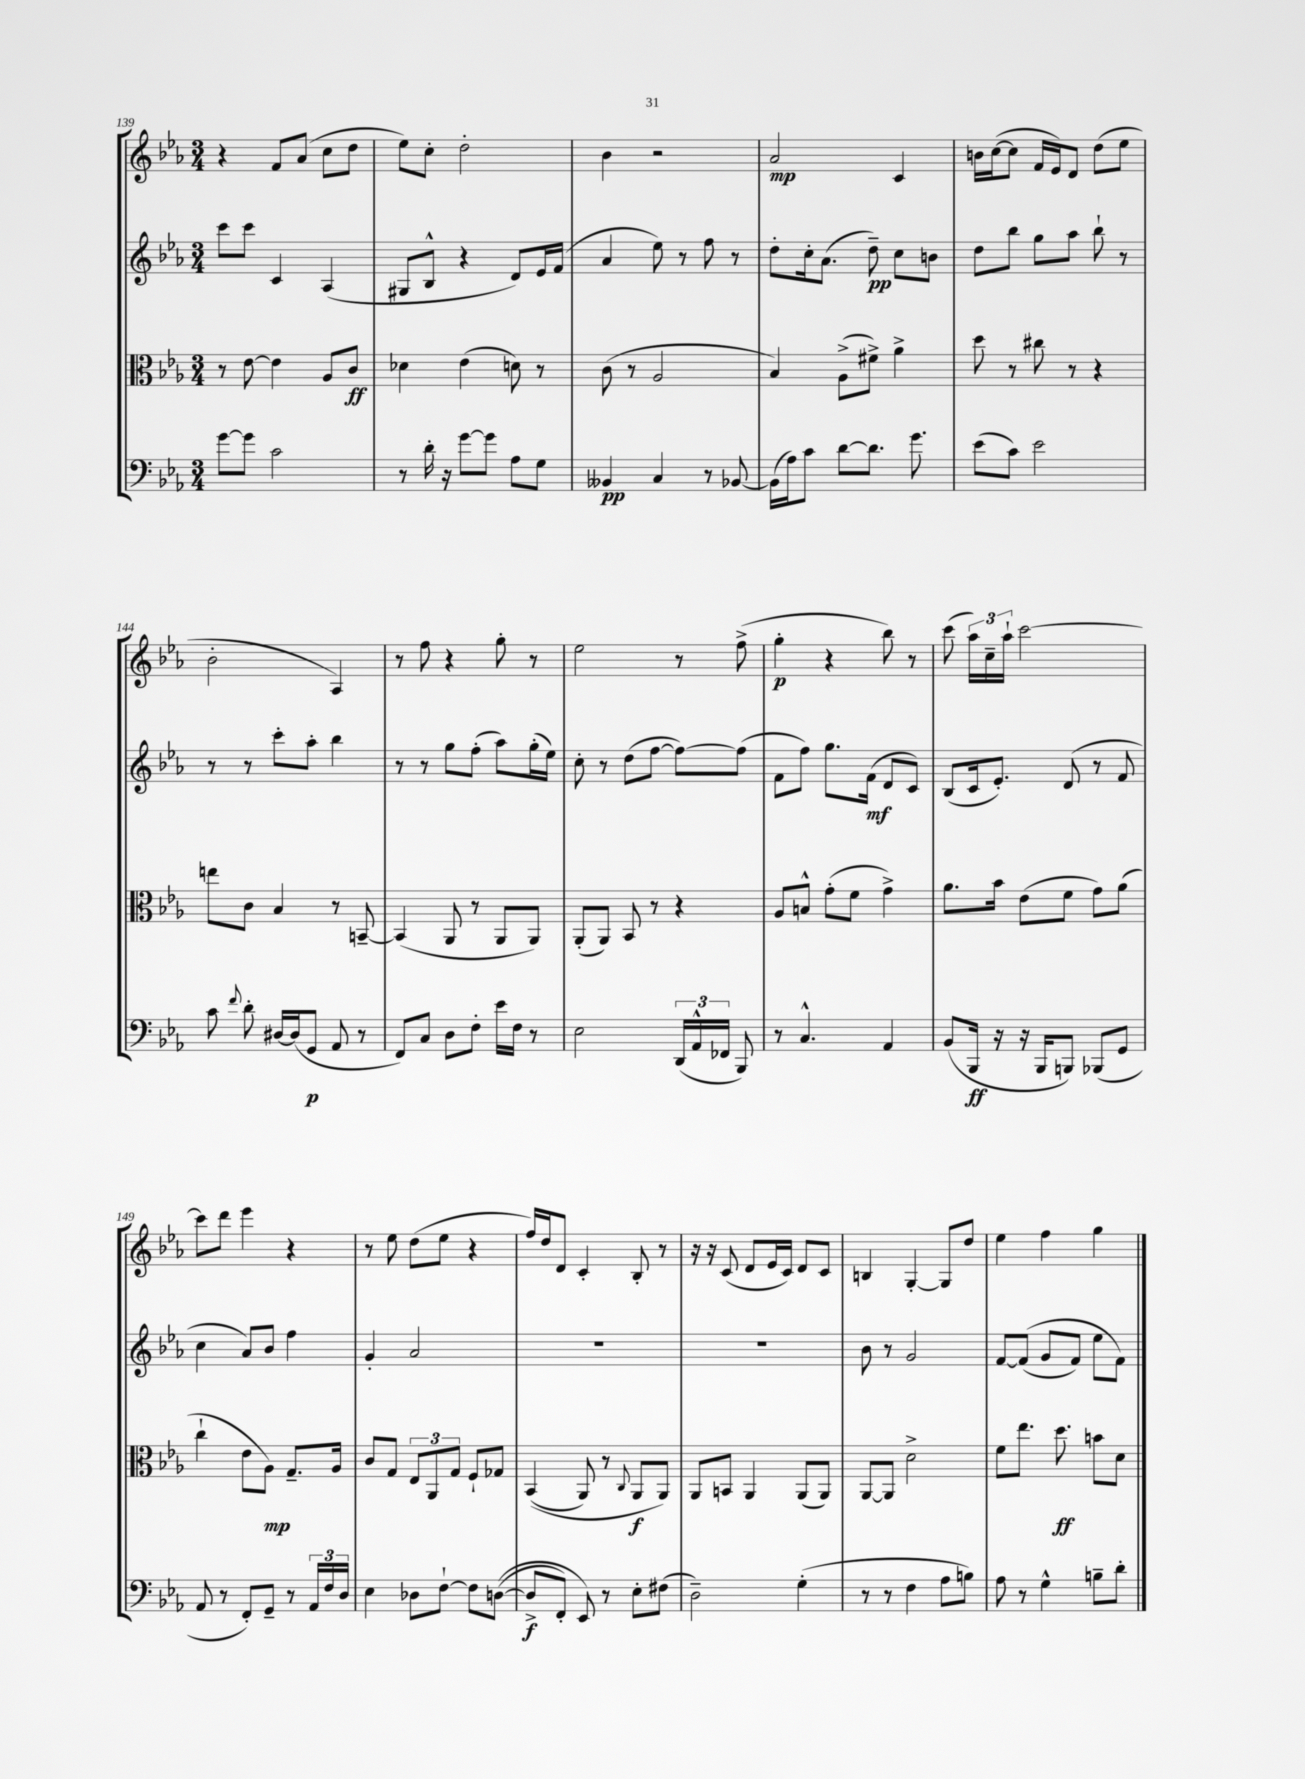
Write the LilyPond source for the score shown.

<<
\new StaffGroup <<
\new Staff = "s0" {
    \clef treble \key ees \major \numericTimeSignature \time 3/4
    \autoBeamOff r4 f'8[ aes'8]( c''8[ d''8] |
    ees''8[) c''8]-. d''2-. |
    bes'4 r2 |
    aes'2\mp c'4 |
    b'16[ c''16~( c''8] f'16[ ees'16) d'8] d''8[( ees''8] |
    bes'2-. aes4) |
    r8 f''8 r4 g''8-. r8 |
    ees''2 r8 f''8->( |
    g''4-.\p r4 bes''8) r8 |
    c'''8( \tuplet 3/2 { aes''16[) c''16-- aes''16]-! } c'''2~ |
    c'''8[ d'''8] ees'''4 r4 |
    r8 ees''8 d''8[( ees''8] r4 |
    f''16[) d''16 d'8] c'4-. bes8-. r8 |
    r16 r16 c'8( d'8[ ees'16 c'16]) d'8[ c'8] |
    b4 g4~-. g8[ d''8] |
    ees''4 f''4 g''4 \bar "|." |
}
\new Staff = "s1" {
    \clef treble \key ees \major \numericTimeSignature \time 3/4
    \autoBeamOff c'''8[ c'''8] c'4 aes4( |
    gis8[ bes8]-^ r4 d'8[) ees'16 f'16]( |
    aes'4 ees''8) r8 f''8 r8 |
    d''8[-. c''16-. aes'8.]( d''8--\pp) c''8[ b'8] |
    d''8[ bes''8] g''8[ aes''8] bes''8-! r8 |
    r8 r8 c'''8[-. aes''8]-. bes''4 |
    r8 r8 g''8[ f''8]-.( aes''8[) g''16-.( ees''16]) |
    c''8-. r8 d''8[( f''8]~ f''8[~) f''8]( |
    f'8[ f''8]) g''8.[ f'16]\mf( d'8[ c'8]) |
    bes8[( c'16 ees'8.]-.) d'8( r8 f'8 |
    c''4 aes'8[) bes'8] f''4 |
    g'4-. aes'2 |
    R2. |
    R2. |
    bes'8 r8 g'2 |
    f'8[~ f'8](\( g'8[ f'8]) ees''8[ f'8]\) \bar "|." |
}
\new Staff = "s2" {
    \clef alto \key ees \major \numericTimeSignature \time 3/4
    \autoBeamOff r8 ees'8~ ees'4 aes8[ c'8]\ff |
    des'4 ees'4( d'8) r8 |
    c'8( r8 aes2 |
    bes4) aes8[->( fis'8]->) aes'4-> |
    d''8 r8 cis''8 r8 r4 |
    e''8[ c'8] bes4 r8 b,8~-- |
    b,4( aes,8 r8 aes,8[ aes,8]) |
    aes,8[-.( aes,8]) bes,8 r8 r4 |
    aes8[ b8]-^ g'8[-.( f'8] g'4->) |
    aes'8.[ bes'16] ees'8[( f'8] g'8[) aes'8]( |
    c''4-! ees'8[ aes8]\mp) g8.[-- aes16] |
    c'8[ g8] \tuplet 3/2 { ees8[ aes,8 g8] } f8[-! ges8] |
    bes,4(\( aes,8) r8 \appoggiatura { c8 } aes,8[\f aes,8]\) |
    aes,8[ b,8] aes,4 aes,8[( aes,8]) |
    aes,8[~ aes,8] d'2-> |
    f'8[ ees''8.] d''8.\ff b'8[ d'8] \bar "|." |
}
\new Staff = "s3" {
    \clef bass \key ees \major \numericTimeSignature \time 3/4
    \autoBeamOff g'8[~ g'8] c'2 |
    r8 d'16-. r16 g'8[~ g'8] aes8[ g8] |
    beses,4\pp c4 r8 bes,8~ |
    bes,16[( aes16) c'8] d'8[~ d'8.] g'8. |
    ees'8[( c'8]) ees'2 |
    c'8 \appoggiatura { f'8 } d'8-. dis16[~ dis16( g,8]\p aes,8 r8 |
    f,8[) c8] d8[ f8]-. ees'16[ f16] r8 |
    ees2 \tuplet 3/2 { d,16[( aes,16-^ fes,16] } bes,,8) |
    r8 c4.-^ aes,4 |
    bes,8[( bes,,16]\ff r16 r16 bes,,16[ b,,8]) bes,,8[( g,8] |
    aes,8 r8 f,8[-.) g,8]-- r8 \tuplet 3/2 { aes,16[ f16 d16] } |
    ees4 des8[ f8]~-! f8[ d8]~(\( |
    d8[->\f f,8]-.) ees,8\) r8 ees8[-. fis8]( |
    d2--) g4-.( |
    r8 r8 f4 aes8[ b8]) |
    aes8 r8 g4-^ b8[-- d'8]-. \bar "|." |
}
>>
>>
\layout { \context { \Score currentBarNumber = #139 } }
